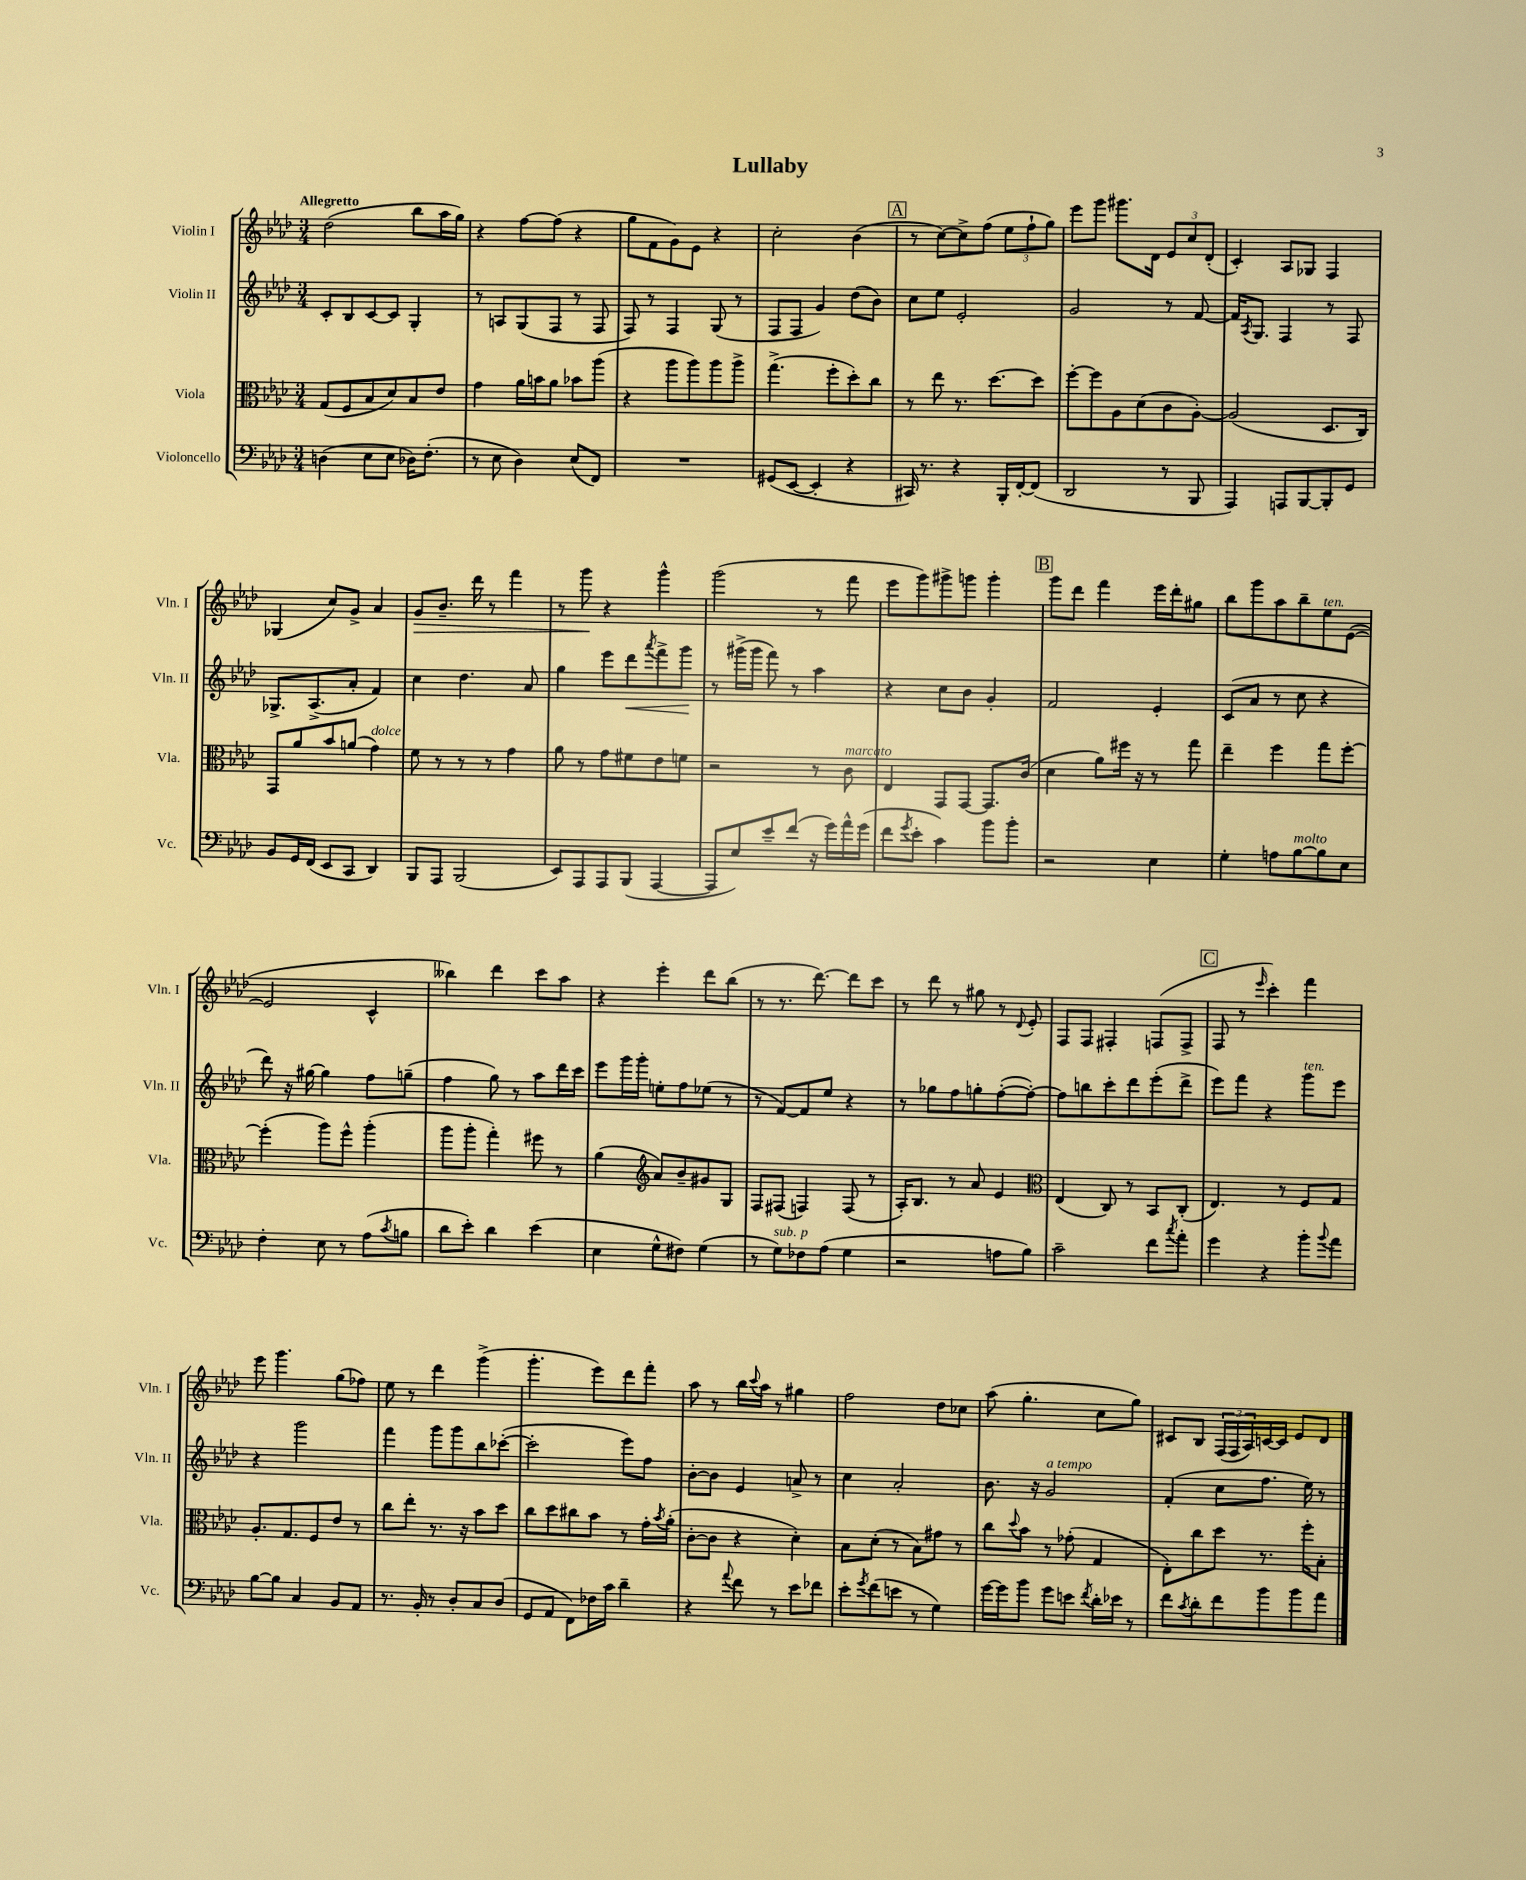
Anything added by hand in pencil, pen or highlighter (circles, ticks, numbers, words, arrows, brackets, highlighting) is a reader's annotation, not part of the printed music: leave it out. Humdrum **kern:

**kern	**kern	**kern	**kern
*staff4	*staff3	*staff2	*staff1
*clefF4	*clefC3	*clefG2	*clefG2
*k[b-e-a-d-]	*k[b-e-a-d-]	*k[b-e-a-d-]	*k[b-e-a-d-]
*M3/4	*M3/4	*M3/4	*M3/4
(4D	(8G	8c'	(2dd-
.	8F	8B-	.
8E-	8B-	[8c	.
8E-	8d-)	8c]	.
16D-)	8B-	4G'	8bb-
(8.F'	.	.	.
.	8e-	.	16aa-
.	.	.	16gg)
=	=	=	=
8r	4g	8r	4r
8E-	.	8A	.
4D-)	16a-	(8G	[8ff
.	16b	.	.
.	8a-	8F	(8ff]
(8E-	8b-	8r	4r
8FF)	(8aa-	8F	.
=	=	=	=
2.r	4r	8F)	8gg
.	.	8r	8f
.	8aa-	4F	8g)
.	8aa-)	.	8e-
.	8aa-	(8G	4r
.	8aa-^	8r	.
=	=	=	=
(8GG#	(4.gg^	8F	2cc'
[8EE-	.	8F	.
4EE-']	.	4g)	.
.	8ff'	.	.
4r	8dd-')	(8dd-	(4b-
.	8cc	8b-)	.
=	=	=	=
16CC#)	8r	8cc	8r
8.r	.	.	.
.	8ee-	8ee-	[8cc)
4r	8.r	2e-'	8cc^]
.	.	.	(8ff
.	[8.dd-	.	.
16BBB-'	.	.	12ee-
[16FF'	.	.	.
.	.	.	12ff`
(8FF]	8dd-]	.	.
.	.	.	12gg)
=	=	=	=
2DD-	[8ff'	2g	8eee-
.	8ff]	.	8ggg
.	8A-	.	8.ggg#
.	(8d-	.	.
.	.	.	16d-
8r	8c	8r	12e-
.	.	.	12cc
8BBB-	[8A-')	[8f	.
.	.	.	(12d-'
=	=	=	=
4AAA-)	(2A-]	16f]	4c')
.	.	8qA-	.
.	.	8.G	.
8AAA	.	4F	8A-
[8BBB-	.	.	8G-
8BBB-']	8.D-	8r	4F
8GG	.	8F	.
.	16C)	.	.
=	=	=	=
8BB-	8GG	8.G-^	(4G-
16GG	8a-	.	.
(16FF	.	(8.A-^	.
8EE-	8b-	.	8cc)
8CC	(8a	8a-'	8g^
4DD-)	4g)	4f)	4a-
=	=	=	=
8BBB-	8f	4cc	8g
8AAA-	8r	.	8.b-~
(2BBB-	8r	4.dd-	.
.	.	.	16ddd-
.	8r	.	8r
.	4g	.	4fff
.	.	8a-	.
=	=	=	=
8EE-)	8a-	4gg	8r
8AAA-	8r	.	8ggg
8AAA-	8g	8eee-	4r
(8BBB-	8f#	8ddd-	.
.	.	8qaaa-	.
[4AAA-	8e-	8fff^	4ggg^^
.	8f	8ggg	.
=	=	=	=
8AAA-]	2r	8r	(2ggg
8E-)	.	(16ggg#^	.
.	.	16ggg#	.
8e-~	.	8fff)	.
(8f	.	8r	.
16r	8r	4aa-	8r
16g)	.	.	.
16a-^^	8c	.	8fff
(16g	.	.	.
=	=	=	=
8f	4E-	4r	8eee-
8qg	.	.	.
8e-'	.	.	8ggg)
4c)	8GG	8cc	8ggg#^
.	[8GG	8b-	8ggg
8b-	8.GG]	4g'	4ggg'
8b-'	.	.	.
.	(16c	.	.
=	=	=	=
2r	4d-	2f	8ggg
.	.	.	8ddd-
.	8a-)	.	4fff
.	16ff#	.	.
.	16r	.	.
4E-	8r	4e-'	16eee-
.	.	.	16ddd-'
.	8gg	.	8gg#
=	=	=	=
4G'	4ee-~	(8c	8bb-
.	.	8a-	8ggg
8A	4ff	8r	8aa-
[8B-	.	8cc	8bb-~
8B-]	8gg	4r	8ee-
8E-	[8ff'	.	([8e-
=	=	=	=
4F'	(4ff']	8ddd-)	2e-]
.	.	16r	.
.	.	[16gg#	.
8E-	8aa-)	4gg#]	.
8r	8ff^^	.	.
(8A-	(4aa-'	8ff	4c^^
8qc	.	.	.
8B	.	(8gg~	.
=	=	=	=
8d-	8aa-	4ff	4bb--)
8e-')	8aa-'	.	.
4d-	4gg')	8gg)	4ddd-
.	.	8r	.
(4e-	8ff#	8aa-	8ccc
.	8r	16ddd-	8aa-
.	.	16ccc	.
=	=	=	=
4E-	(4a-	8eee-	4r
.	.	16ggg	.
.	.	16ggg'	.
*	*clefG2	*	*
8G^^	8a-)	8ee'	4eee-'
8F#)	8b-~	8ff	.
(4G	8g#	(8ee-	8ddd-
.	8G	8r	(8bb-
=	=	=	=
8r	8F	8r	8r
8G)	(8F#	[8f)	8.r
8F-	4F)	8f]	.
.	.	.	[8.ddd-)
(8A-	.	8ee-	.
4G	(8F	4r	8ddd-]
.	8r	.	8ccc
=	=	=	=
2r	16A-')	8r	8r
.	8.B-	.	.
.	.	8gg-	8ddd-
.	8r	8ff	8r
.	8a-	8gg'	8gg#
8A	4e-	([8ff'	8r
.	.	.	8qqd-
8B-)	.	8ff'_)	8e-'
=	=	=	=
*	*clefC3	*	*
2c~	(4E-	8ff]	8F
.	.	8bb	8F
.	8C)	8ccc'	4F#'
.	8r	8ddd-	.
8f	8BB-	(8eee-'	(8F
8qcc	.	.	.
8a-'	(8C'	8ddd-^	8F^
=	=	=	=
4g	4.E-)	8eee-)	8F
.	.	8fff	8r
.	.	.	16qqeee-
4r	.	4r	4ccc')
.	8r	.	.
8b-'	8F	8ggg	4fff
8qqb-	.	.	.
8a-	8G	8eee-	.
=	=	=	=
[8B-	8.A-'	4r	8eee-
8B-]	.	.	4.ggg
.	8.G	.	.
4C	.	2ggg	.
.	8F	.	.
8BB-	8e-	.	(8gg
8AA-	8r	.	8ff-)
=	=	=	=
8.r	8cc	4fff	8ee-
.	8ee-'	.	8r
16BB-'	.	.	.
8r	8.r	8ggg	4ddd-
8D-'	.	8ggg	.
.	16r	.	.
8C	8b-	8bb-	(4ggg^
(8D-	8dd-	([8ccc-'	.
=	=	=	=
8GG	8cc	2ccc-']	4.ggg'
8AA-	8dd-	.	.
8FF)	8cc#	.	.
16F-	8b-	.	8eee-)
16c	.	.	.
4d-~	8r	8eee-)	8ddd-
.	16g'	8ff	8fff'
.	8qb-	.	.
.	(16a-'	.	.
=	=	=	=
4r	[8c'	[8b-'	8aa-
.	8c]	8b-]	8r
8qqa-	.	.	.
8f	4r	4e-	16bb-
.	.	.	8qqccc
.	.	.	16aa-
8r	.	.	8r
8e-	4d-')	8a^	4gg#
8f-	.	8r	.
=	=	=	=
8e-'	8B-	4cc	2ff
8qg	.	.	.
(8f	(8d-'	.	.
8e	8r	2a-'	.
8r	8B-)	.	.
4G)	8g#	.	8dd-
.	8r	.	8cc-
=	=	=	=
[16g	8cc	8.b-	(8aa-
16g]	.	.	.
.	8qqdd-	.	.
8b-	8b-	.	4.gg'
.	.	16r	.
8g	8r	2g	.
8e	(8g-'	.	.
8qf	.	.	.
16d-'	4G	.	8cc
16e-	.	.	.
8r	.	.	8gg)
=	=	=	=
8f	8E-')	(4f'	8c#
8qc	.	.	.
8d-'	8cc	.	8B-
8f	8dd-	8cc	(24F
.	.	.	24F
.	.	.	24A-)
8b-	8.r	8.ff	[16c
.	.	.	16c]
8b-	.	.	8e-
.	16ff'	16ee-)	.
8a-	8B-'	8r	8d-
==	==	==	==
*-	*-	*-	*-
